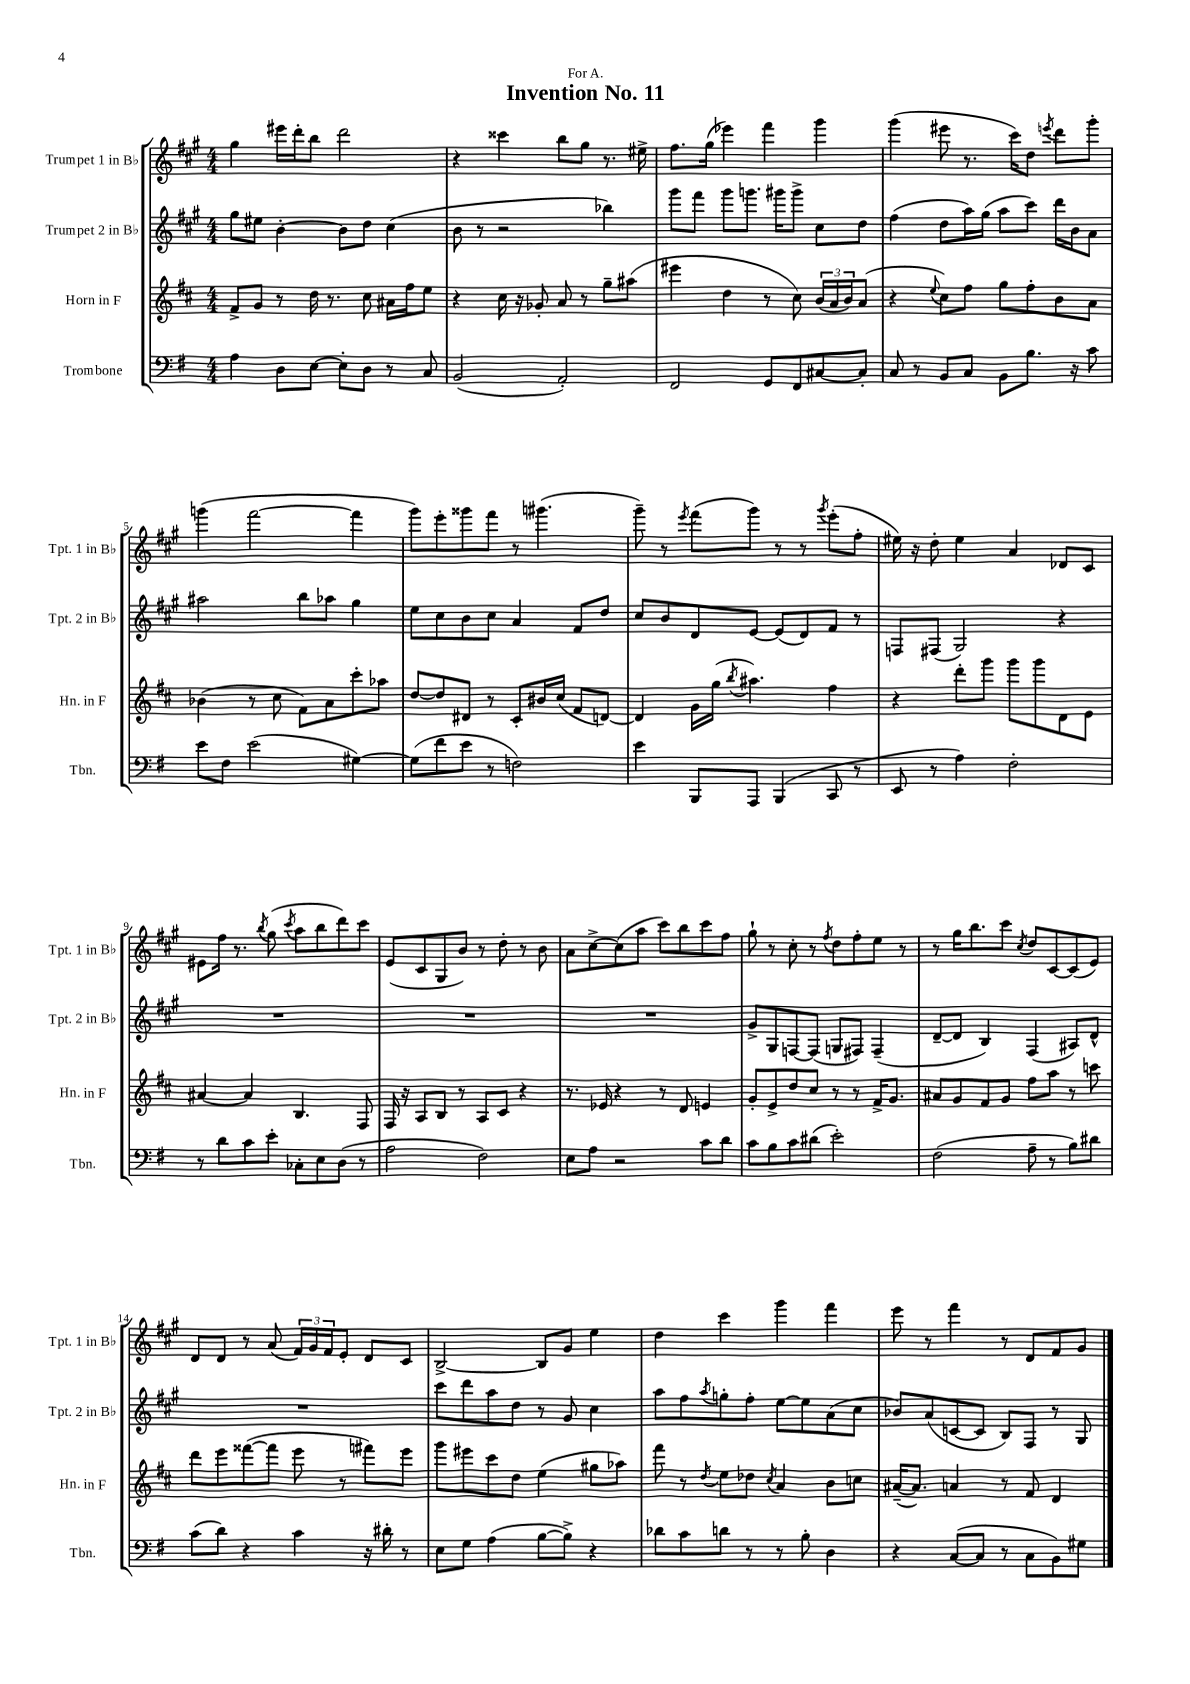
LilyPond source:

\header { title = "Invention No. 11" dedication = "For A." }
<<
\new StaffGroup <<
\new Staff = "s0" \with { instrumentName = "Trumpet 1 in Bb" shortInstrumentName = "Tpt. 1 in Bb" } {
    \clef treble \key a \major \numericTimeSignature \time 4/4
    gis''4 eis'''16 d'''16-. b''8 d'''2 |
    r4 cisis'''4 b''8 gis''8 r8. eis''16-> |
    fis''8. gis''16( ees'''4) fis'''4 gis'''4 |
    gis'''4( eis'''8 r8. cis'''16) d''8 \acciaccatura { e'''8 } d'''8 gis'''8-. |
    g'''4( fis'''2~ fis'''4 |
    gis'''8) e'''8-. gisis'''8 fis'''8 r8 gis'''4.( |
    gis'''8--) r8 \acciaccatura { e'''8 } fis'''8( gis'''8) r8 r8 \acciaccatura { gis'''8 } e'''8-.( fis''8-. |
    eis''16) r16 d''8-. eis''4 a'4 des'8 cis'8 |
    eis'8 fis''16 r8. \acciaccatura { b''8 } gis''8( \acciaccatura { cis'''8 } a''8 b''8 d'''8) cis'''8 |
    e'8( cis'8 gis8 b'8) r8 d''8-. r8 b'8 |
    a'8 cis''8~-> cis''8( a''8 cis'''8) b''8 cis'''8 fis''8 |
    gis''8-! r8 cis''8-. r8 \acciaccatura { fis''8 } d''8 fis''8-. e''8 r8 |
    r8 gis''16 b''8. cis'''8 \acciaccatura { cis''8 } d''8 cis'8~ cis'8( e'8) |
    d'8 d'8 r8 a'8( \tuplet 3/2 { fis'16) gis'16 fis'16 } e'8-. d'8 cis'8 |
    b2~-> b8 gis'8 e''4 |
    d''4 cis'''4 gis'''4 fis'''4 |
    e'''8 r8 fis'''4 r8 d'8 fis'8 gis'8 \bar "|." |
}
\new Staff = "s1" \with { instrumentName = "Trumpet 2 in Bb" shortInstrumentName = "Tpt. 2 in Bb" } {
    \clef treble \key a \major \numericTimeSignature \time 4/4
    gis''8 eis''8 b'4~-. b'8 d''8 cis''4( |
    b'8 r8 r2 bes''4) |
    gis'''8 fis'''8 gis'''8 g'''8. gis'''16 gis'''8-> cis''8 d''8 |
    fis''4( d''8 a''16) gis''16( a''8 cis'''8) d'''16 b'16 a'8 |
    ais''2 b''8 aes''8 gis''4 |
    e''8 cis''8 b'8 cis''8 a'4 fis'8 d''8 |
    cis''8 b'8 d'8 e'8~ e'8( d'8) fis'8 r8 |
    f8 fis8( gis2) r4 |
    R1 |
    R1 |
    R1 |
    gis'8-> gis8 f8~ f8( g8 fis8) fis4--( |
    d'8~-- d'8 b4) fis4( ais8) d'8-^ |
    R1 |
    cis'''8 d'''8 a''8 d''8 r8 gis'8 cis''4 |
    a''8 fis''8 \acciaccatura { a''8 } g''8-. fis''8-. e''8~ e''8 a'8( cis''8 |
    bes'8) a'8( c'8~ c'8 b8) fis8 r8 gis8 \bar "|." |
}
\new Staff = "s2" \with { instrumentName = "Horn in F" shortInstrumentName = "Hn. in F" } {
    \clef treble \key d \major \numericTimeSignature \time 4/4
    fis'8-> g'8 r8 d''16 r8. cis''8 ais'16 fis''16 e''8 |
    r4 cis''16 r16 ges'8-. a'8 r8 g''8-- ais''8( |
    eis'''4 d''4 r8 cis''8) \tuplet 3/2 { b'16( a'16 b'16) } a'8( |
    r4 \appoggiatura { e''8 } cis''8) fis''8 g''8 fis''8-. b'8 a'8 |
    bes'4( r8 cis''8 fis'8) a'8 cis'''8-. aes''8 |
    d''8~ d''8 dis'8 r8 cis'8-. bis'16 cis''16( fis'8 d'8~) |
    d'4 g'16 g''16( \acciaccatura { b''8 } ais''4.) fis''4 |
    r4 d'''8-. g'''8 g'''8 g'''8 d'8 e'8 |
    ais'4~ ais'4 b4. fis8 |
    fis16 r16 a8 b8 r8 a8 cis'8 r4 |
    r8. ees'16 r4 r8 d'8 e'4 |
    g'8-. e'8-> d''8 cis''8 r8 r8 fis'16-> g'8. |
    ais'8 g'8 fis'8 g'8 fis''8 a''8 r8 c'''8 |
    d'''8 e'''8 fisis'''8~( fisis'''8 e'''8 r8 fis'''8) e'''8 |
    g'''8 eis'''8 cis'''8 d''8 e''4( gis''8 aes''8) |
    fis'''8 r8 \acciaccatura { d''8 } e''8 des''8 \acciaccatura { cis''8 } a'4 b'8 c''8 |
    ais'16~--( ais'8.) a'4 r8 fis'8 d'4 \bar "|." |
}
\new Staff = "s3" \with { instrumentName = "Trombone" shortInstrumentName = "Tbn." } {
    \clef bass \key g \major \numericTimeSignature \time 4/4
    a4 d8 e8~ e8-. d8 r8 c8 |
    b,2( a,2-.) |
    fis,2 g,8 fis,8 cis8~ cis8-. |
    c8 r8 b,8 c8 b,8 b8. r16 c'8 |
    e'8 fis8 e'2( gis4~) |
    gis8( fis'8 e'8 r8 f2) |
    e'4 b,,8 a,,8 b,,4( c,8 r8 |
    e,8 r8 a4) fis2-. |
    r8 d'8 c'8 e'8-. ces8-. e8 d8( r8 |
    a2 fis2) |
    e8 a8 r2 c'8 d'8 |
    c'8 b8 c'8 dis'8( e'2-.) |
    fis2( a8-- r8 b8) dis'8 |
    c'8( d'8) r4 c'4 r16 dis'16-. r8 |
    e8 g8 a4( b8~ b8->) r4 |
    des'8 c'8 d'8 r8 r8 b8-. d4 |
    r4 c8~( c8 r8 c8 b,8) gis8 \bar "|." |
}
>>
>>
